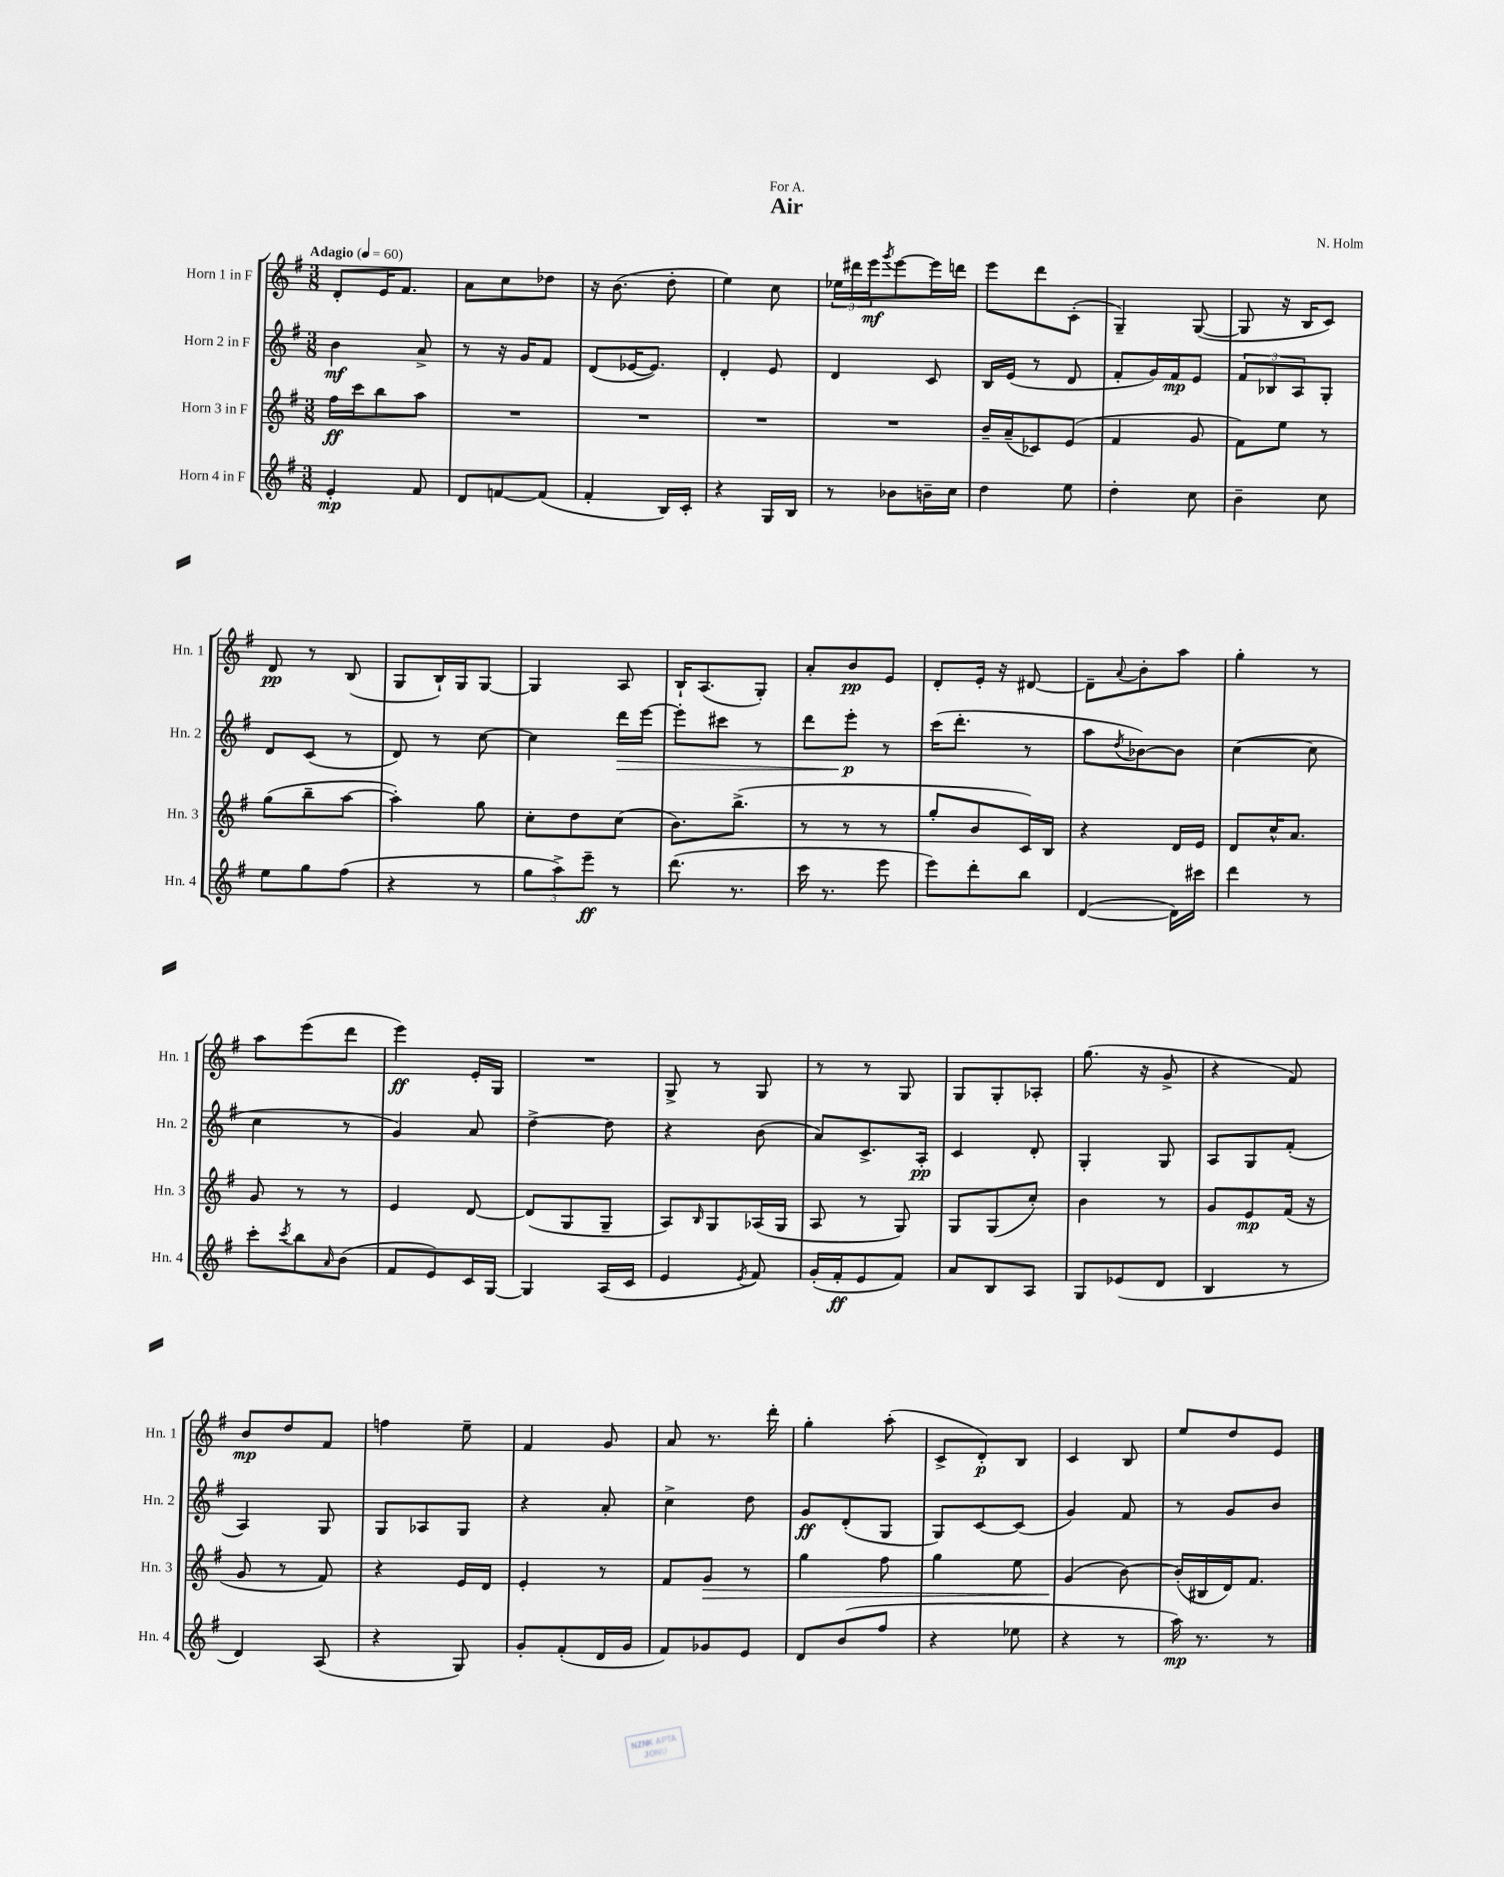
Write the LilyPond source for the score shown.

\header { title = "Air" composer = "N. Holm" dedication = "For A." }
<<
\new StaffGroup <<
\new Staff = "s0" \with { instrumentName = "Horn 1 in F" shortInstrumentName = "Hn. 1" } {
    \clef treble \key g \major \numericTimeSignature \time 3/8 \tempo "Adagio" 4 = 60
    d'8-. e'16 fis'8. |
    a'8 c''8 des''8 |
    r16 b'8.( d''8-. |
    e''4) c''8 |
    \tuplet 3/2 { ees''16 dis'''16 e'''16\mf } \acciaccatura { g'''8 } e'''8~ e'''16 d'''16 |
    e'''8 d'''8 c'8-.( |
    g4--) g8~( |
    g8 r16 b16 c'8) |
    d'8\pp r8 b8( |
    g8 b16-!) g16 g8~ |
    g4 a8 |
    b16-! a8.( g8-.) |
    a'8-. b'8\pp e'8 |
    d'8-. e'16-. r16 dis'8~ |
    dis'8-- \appoggiatura { a'8 } b'8-. a''8 |
    g''4-. r8 |
    a''8 e'''8( d'''8 |
    e'''4\ff) e'16-. g16 |
    R4. |
    g8-> r8 g8 |
    r8 r8 g8 |
    g8 g8-. aes8-. |
    g''8.( r16 g'8-> |
    r4 fis'8) |
    b'8\mp d''8 fis'8 |
    f''4 e''8-- |
    fis'4 g'8 |
    a'8 r8. d'''16-. |
    g''4-. a''8-.( |
    c'8-> d'8-.\p) b8 |
    c'4 b8 |
    e''8 d''8 e'8 \bar "|." |
}
\new Staff = "s1" \with { instrumentName = "Horn 2 in F" shortInstrumentName = "Hn. 2" } {
    \clef treble \key g \major \numericTimeSignature \time 3/8
    b'4\mf a'8-> |
    r8 r16 g'16 fis'8 |
    d'8( ees'16~ ees'8.) |
    d'4-. e'8 |
    d'4 c'8 |
    b16 e'16( r8 d'8 |
    fis'8-. g'16) fis'16\mp e'8 |
    \tuplet 3/2 { fis'8 bes8 a8 } g8-. |
    d'8 c'8( r8 |
    d'8) r8 c''8~ |
    c''4 d'''16\> e'''16~ |
    e'''8-. cis'''8 r8 |
    d'''8 e'''8-.\p\! r8 |
    c'''16( d'''8.-. r8 |
    a''8 \acciaccatura { d''8 } bes'8~) bes'8 |
    c''4~( c''8 |
    c''4 r8 |
    g'4) a'8 |
    d''4~-> d''8 |
    r4 b'8( |
    a'8) c'8.-> a16-.\pp |
    c'4 d'8-. |
    g4-. g8 |
    a8 g8 fis'8-.( |
    a4) g8 |
    g8 aes8 g8 |
    r4 a'8-. |
    c''4-> d''8 |
    g'8\ff d'8-.( g8 |
    g8) c'8~ c'8( |
    g'4) fis'8 |
    r8 g'8 b'8 \bar "|." |
}
\new Staff = "s2" \with { instrumentName = "Horn 3 in F" shortInstrumentName = "Hn. 3" } {
    \clef treble \key g \major \numericTimeSignature \time 3/8
    fis''16\ff c'''16 b''8 a''8 |
    R4. |
    R4. |
    R4. |
    R4. |
    b'16-- a'16--( ces'8) e'8( |
    fis'4 g'8 |
    fis'8) e''8 r8 |
    g''8( b''8-- a''8~ |
    a''4-.) g''8 |
    c''8-. d''8 c''8( |
    b'8.) b''8.->( |
    r8 r8 r8 |
    g''8-. b'8 c'16) b16 |
    r4 d'16 e'16 |
    d'8 c''16-^ a'8. |
    g'8 r8 r8 |
    e'4 d'8~ |
    d'8( g8 g8-- |
    a8) \grace { b16 } g8 aes16( g16 |
    a8 r8 g8) |
    g8 g8( c''8-.) |
    b'4 r8 |
    g'8 e'8\mp fis'16( r16 |
    g'8 r8 fis'8) |
    r4 e'16 d'16 |
    e'4-. r8 |
    fis'8 g'8\> r8 |
    g''4 fis''8 |
    g''4 e''8 |
    g'4\!( b'8~) |
    b'16-.( bis16 d'16) fis'8. \bar "|." |
}
\new Staff = "s3" \with { instrumentName = "Horn 4 in F" shortInstrumentName = "Hn. 4" } {
    \clef treble \key g \major \numericTimeSignature \time 3/8
    e'4-.\mp fis'8 |
    d'8 f'8~ f'8( |
    fis'4-. b16) c'16-. |
    r4 g16 b16 |
    r8 bes'8 b'16-- c''16 |
    d''4 e''8 |
    d''4-. c''8 |
    b'4-- c''8 |
    e''8 g''8 fis''8( |
    r4 r8 |
    \tuplet 3/2 { g''8 a''8->) e'''8--\ff } r8 |
    d'''8.( r8. |
    c'''16 r8. e'''8 |
    e'''8) d'''8-. b''8 |
    d'4~( d'16) cis'''16 |
    d'''4 r8 |
    c'''8-. \acciaccatura { c'''8 } b''8 \grace { a'16 } b'8( |
    fis'8 e'8) c'16 g16~ |
    g4 a16( c'16 |
    e'4 \acciaccatura { e'8 } fis'8) |
    g'16-.( fis'16-.\ff e'8 fis'8) |
    a'8 b8 a8 |
    g8 ees'8( d'8 |
    b4 r8 |
    d'4) a8( |
    r4 g8) |
    g'8-. fis'8-.( d'16 g'16 |
    fis'8) ges'8 e'8 |
    d'8 b'8( fis''8 |
    r4 ees''8 |
    r4 r8 |
    a''16\mp) r8. r8 \bar "|." |
}
>>
>>
\layout { \context { \Score \remove "Bar_number_engraver" } }
